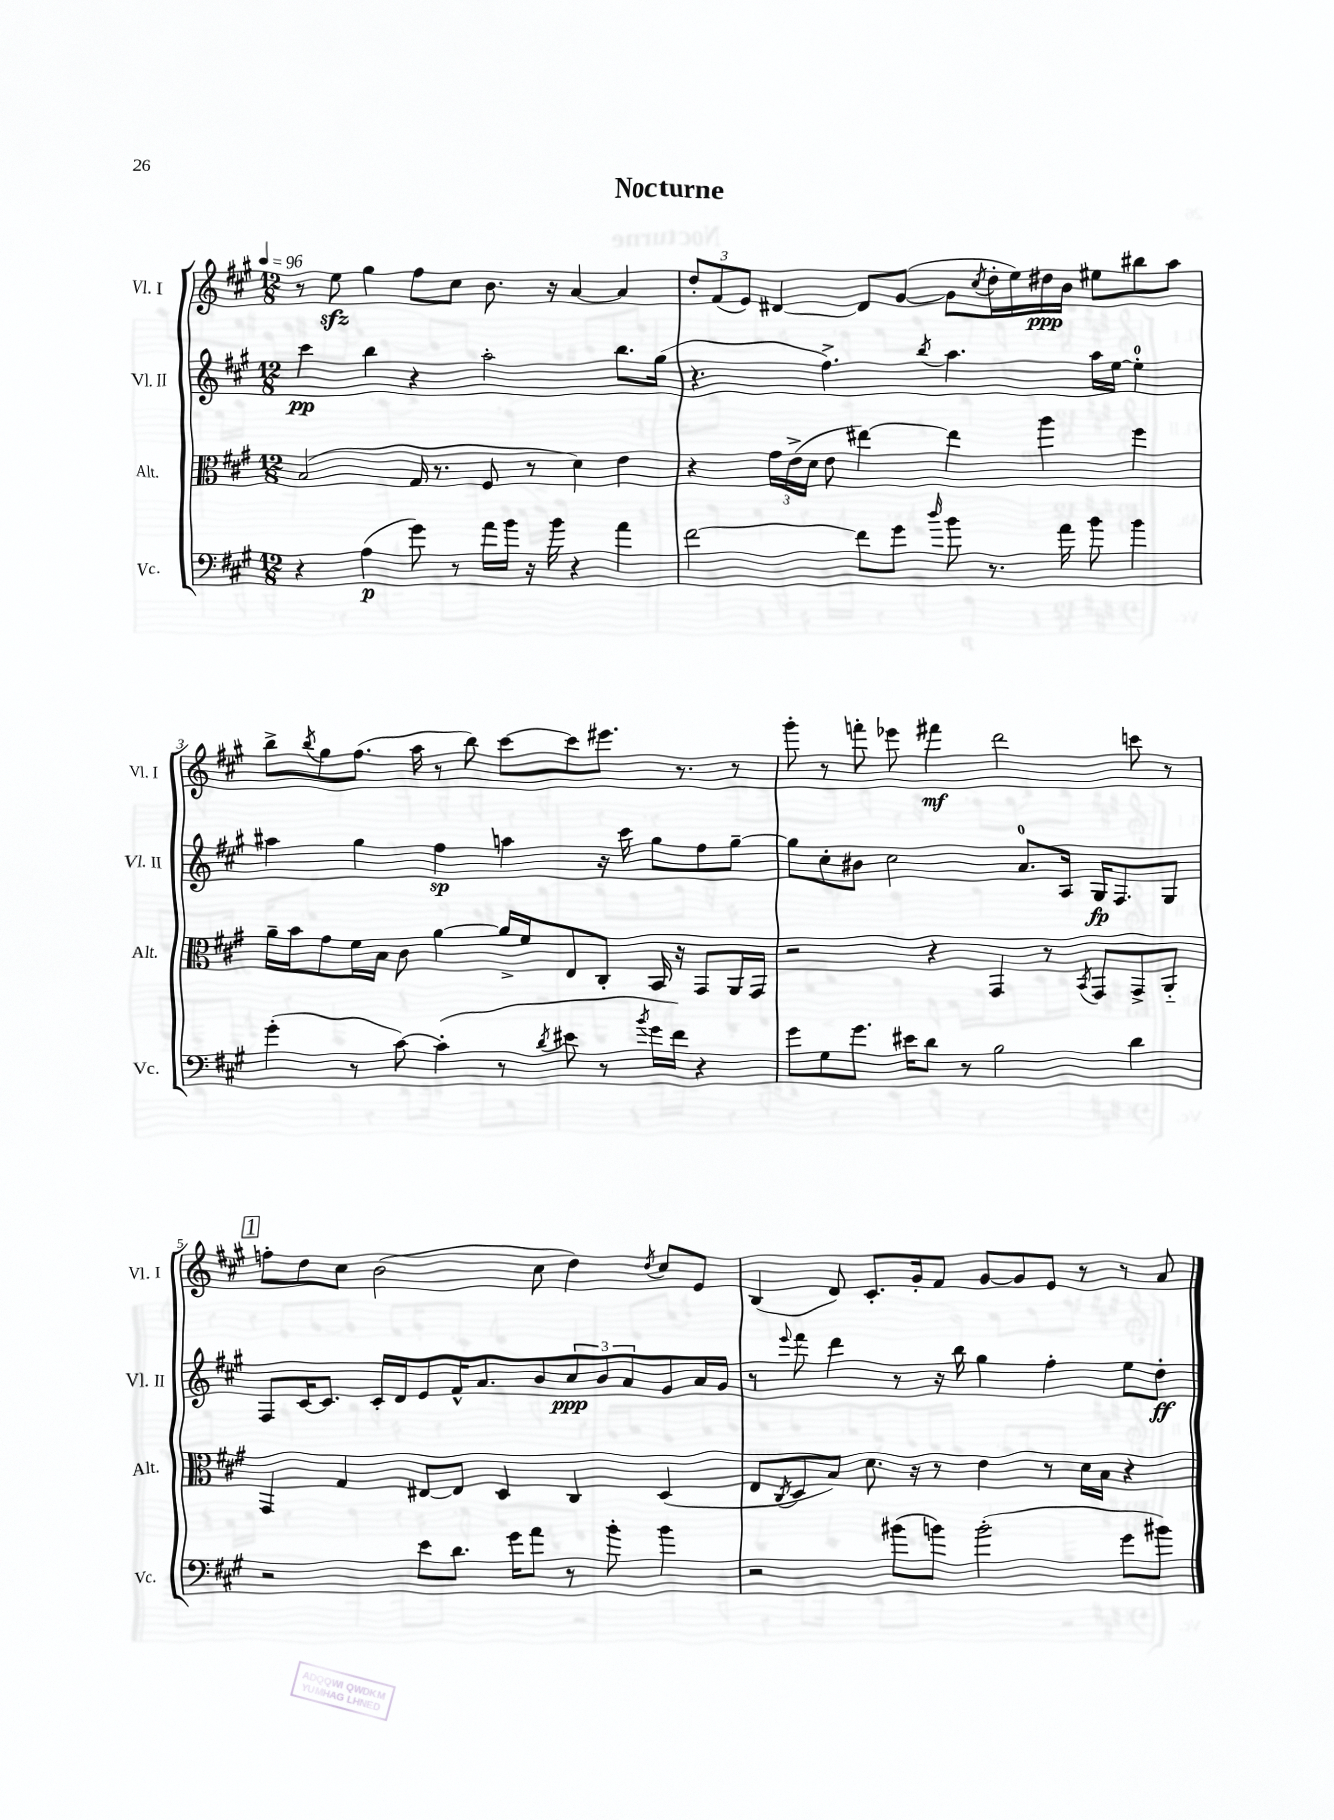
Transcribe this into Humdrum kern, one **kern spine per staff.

**kern	**dynam	**kern	**kern	**dynam	**kern	**dynam
*part4	*part4	*part3	*part2	*part2	*part1	*part1
*staff4	*staff4	*staff3	*staff2	*staff2	*staff1	*staff1
*I"Vc.	*	*I"Alt.	*I"Vl. II	*	*I"Vl. I	*
*I'Vc.	*	*I'Alt.	*I'Vl. II	*	*I'Vl. I	*
*clefF4	*	*clefC3	*clefG2	*	*clefG2	*
*k[f#c#g#]	*	*k[f#c#g#]	*k[f#c#g#]	*	*k[f#c#g#]	*
*M12/8	*	*M12/8	*M12/8	*	*M12/8	*
*MM96	*	*MM96	*MM96	*	*MM96	*
=1	=1	=1	=1	=1	=1	=1
4r	.	(2B/	4ccc#\	pp	8r	.
.	.	.	.	.	8eezz\	.
(4A\	p	.	4bb\	.	4gg#\	.
8g#\)	.	16G#/	4r	.	8ff#\L	.
.	.	8.r	.	.	.	.
8r	.	.	.	.	8cc#\J	.
16a\LL	.	8F#/	2aa'\	.	8.b\	.
16b\JJ	.	.	.	.	.	.
16r	.	8r	.	.	.	.
16b\	.	.	.	.	16r	.
4r	.	4d\)	.	.	[4a/	.
4a\	.	4e\	8.bb\L	.	4a/]	.
.	.	.	(16gg#\Jk	.	.	.
=2	=2	=2	=2	=2	=2	=2
[2f#\	.	4r	4.r	.	12dd'/L	.
.	.	.	.	.	(12f#/	.
.	.	.	.	.	12e/J)	.
.	.	24g#\LL	.	.	[4d#X/	.
.	.	(24e^\	.	.	.	.
.	.	24d\JJ	.	.	.	.
.	.	8e\	4.ff#^\)	.	.	.
8f#\L]	.	[4ee#X\)	.	.	8d#/L]	.
8g#\J	.	.	.	.	([8g#/J	.
16qqdd/	.	.	8qbb/	.	.	.
8b\	.	4ee#\]	4.aa\	.	8g#\L]	.
.	.	.	.	.	8qcc#/	.
8.r	.	.	.	.	16dd'\L	.
.	.	.	.	.	16ee\)	.
.	.	4aa\	.	.	16dd#X\	ppp
16a\	.	.	.	.	16b\JJ	.
8b\	.	.	16aa\LL	.	8ee#X\L	.
.	.	.	[16ee\JJ	.	.	.
4b\	.	4ff#\	4ee'\]	.	8bb#X\	.
.	.	.	.	.	8aa\J	.
!!LO:LB:g=z
=3	=3	=3	=3	=3	=3	=3
(4g#'\	.	16a~\LL	4aa#X\	.	8bb^\L	.
.	.	16b\J	.	.	.	.
.	.	.	.	.	8qbb/	.
.	.	8g#\	.	.	8gg#\	.
8r	.	16f#\L	4gg#\	.	(8.ff#\J	.
.	.	16B\JJ	.	.	.	.
[8c#\)	.	8c#\	.	.	.	.
.	.	.	.	.	16aa\	.
(4c#'\]	.	[4a\	4ff#\	sp	8r	.
.	.	.	.	.	8bb\)	.
8r	.	16a^/LL]	4aan\	.	[8ccc#\L	.
.	.	16f#/J	.	.	.	.
8qd/	.	.	.	.	.	.
8e#X\	.	8E/	.	.	8ccc#\]	.
8r	.	8C#'/J	16r	.	8.eee#X\J	.
.	.	.	16ccc#\	.	.	.
8qb/	.	.	.	.	.	.
16g#\LL	.	16BB/	8gg#\L	.	.	.
16f#\JJ)	.	16r	.	.	8.r	.
4r	.	8GG#/L	8ff#\	.	.	.
.	.	16AA/L	[8gg#~\J	.	8r	.
.	.	16GG#/JJ	.	.	.	.
=4	=4	=4	=4	=4	=4	=4
8g#\L	.	2r	8gg#\L]	.	8ggg#'\	.
8G#\	.	.	8cc#'\	.	8r	.
8.g#\J	.	.	8b#X\J	.	8fffn'\	.
.	.	.	2cc#\	.	8eee-X\	.
16e#X\KL	.	.	.	.	.	.
8d\J	.	4r	.	.	4fff#X\	mf
8r	.	.	.	.	.	.
2B\	.	4GG#/	.	.	2ddd\	.
.	.	.	8.a/L	.	.	.
.	.	8r	.	.	.	.
.	.	.	16A/Jk	.	.	.
.	.	8qBB/	.	.	.	.
.	.	8GG#/L	16G#/KL	fp	.	.
.	.	.	8.F#/	.	.	.
4d\	.	8GG#^/	.	.	8cccn\	.
.	.	8AA/J	8G#/J	.	8r	.
!!LO:LB:g=z
!!LO:REH:place=s1:t=1
=5	=5	=5	=5	=5	=5	=5
2r	.	4GG#/	8F#/L	.	8ffn'\L	.
.	.	.	[16c#/K	.	8dd\	.
.	.	.	8.c#/J]	.	.	.
.	.	4G#/	.	.	8cc#\J	.
.	.	.	16c#'/LL	.	(2b\	.
.	.	.	16d/J	.	.	.
8e\L	.	[8E#X/L	8e/	.	.	.
8.d\J	.	8E#/J]	16f#^^/K	.	.	.
.	.	.	8.a/	.	.	.
.	.	4D/	.	.	.	.
16g#\KL	.	.	.	.	.	.
8a\J	.	.	8b/	.	8cc#\	.
8r	.	4C#/	12cc#/	ppp	4dd\)	.
.	.	.	12b/	.	.	.
8b'\	.	.	.	.	.	.
.	.	.	12a/	.	.	.
.	.	.	.	.	8qdd/	.
4b\	.	(4D/	8g#/	.	8cc#/L	.
.	.	.	16a/L	.	8e/J	.
.	.	.	16g#/JJ	.	.	.
=6	=6	=6	=6	=6	=6	=6
2r	.	8E/L	8r	.	(4B/	.
.	.	8qC#/	8qqeee/	.	.	.
.	.	8D/	8fff#\	.	.	.
.	.	8B/J)	4ddd\	.	8d/)	.
.	.	8.d\	.	.	8.c#'/L	.
(8b#X\L	.	.	8r	.	.	.
.	.	16r	.	.	16g#'/k	.
8bn\J)	.	8r	16r	.	8f#/J	.
.	.	.	16bb\	.	.	.
(2b'\	.	4e\	4gg#\	.	[8g#/L	.
.	.	.	.	.	8g#/]	.
.	.	8r	4ff#'\	.	8e/J	.
.	.	16d\LL	.	.	8r	.
.	.	16B\JJ	.	.	.	.
8g#\L	.	4r	8ee\L	.	8r	.
8b#X\J)	.	.	8dd'\J	ff	8a/	.
==	==	==	==	==	==	==
*-	*-	*-	*-	*-	*-	*-
